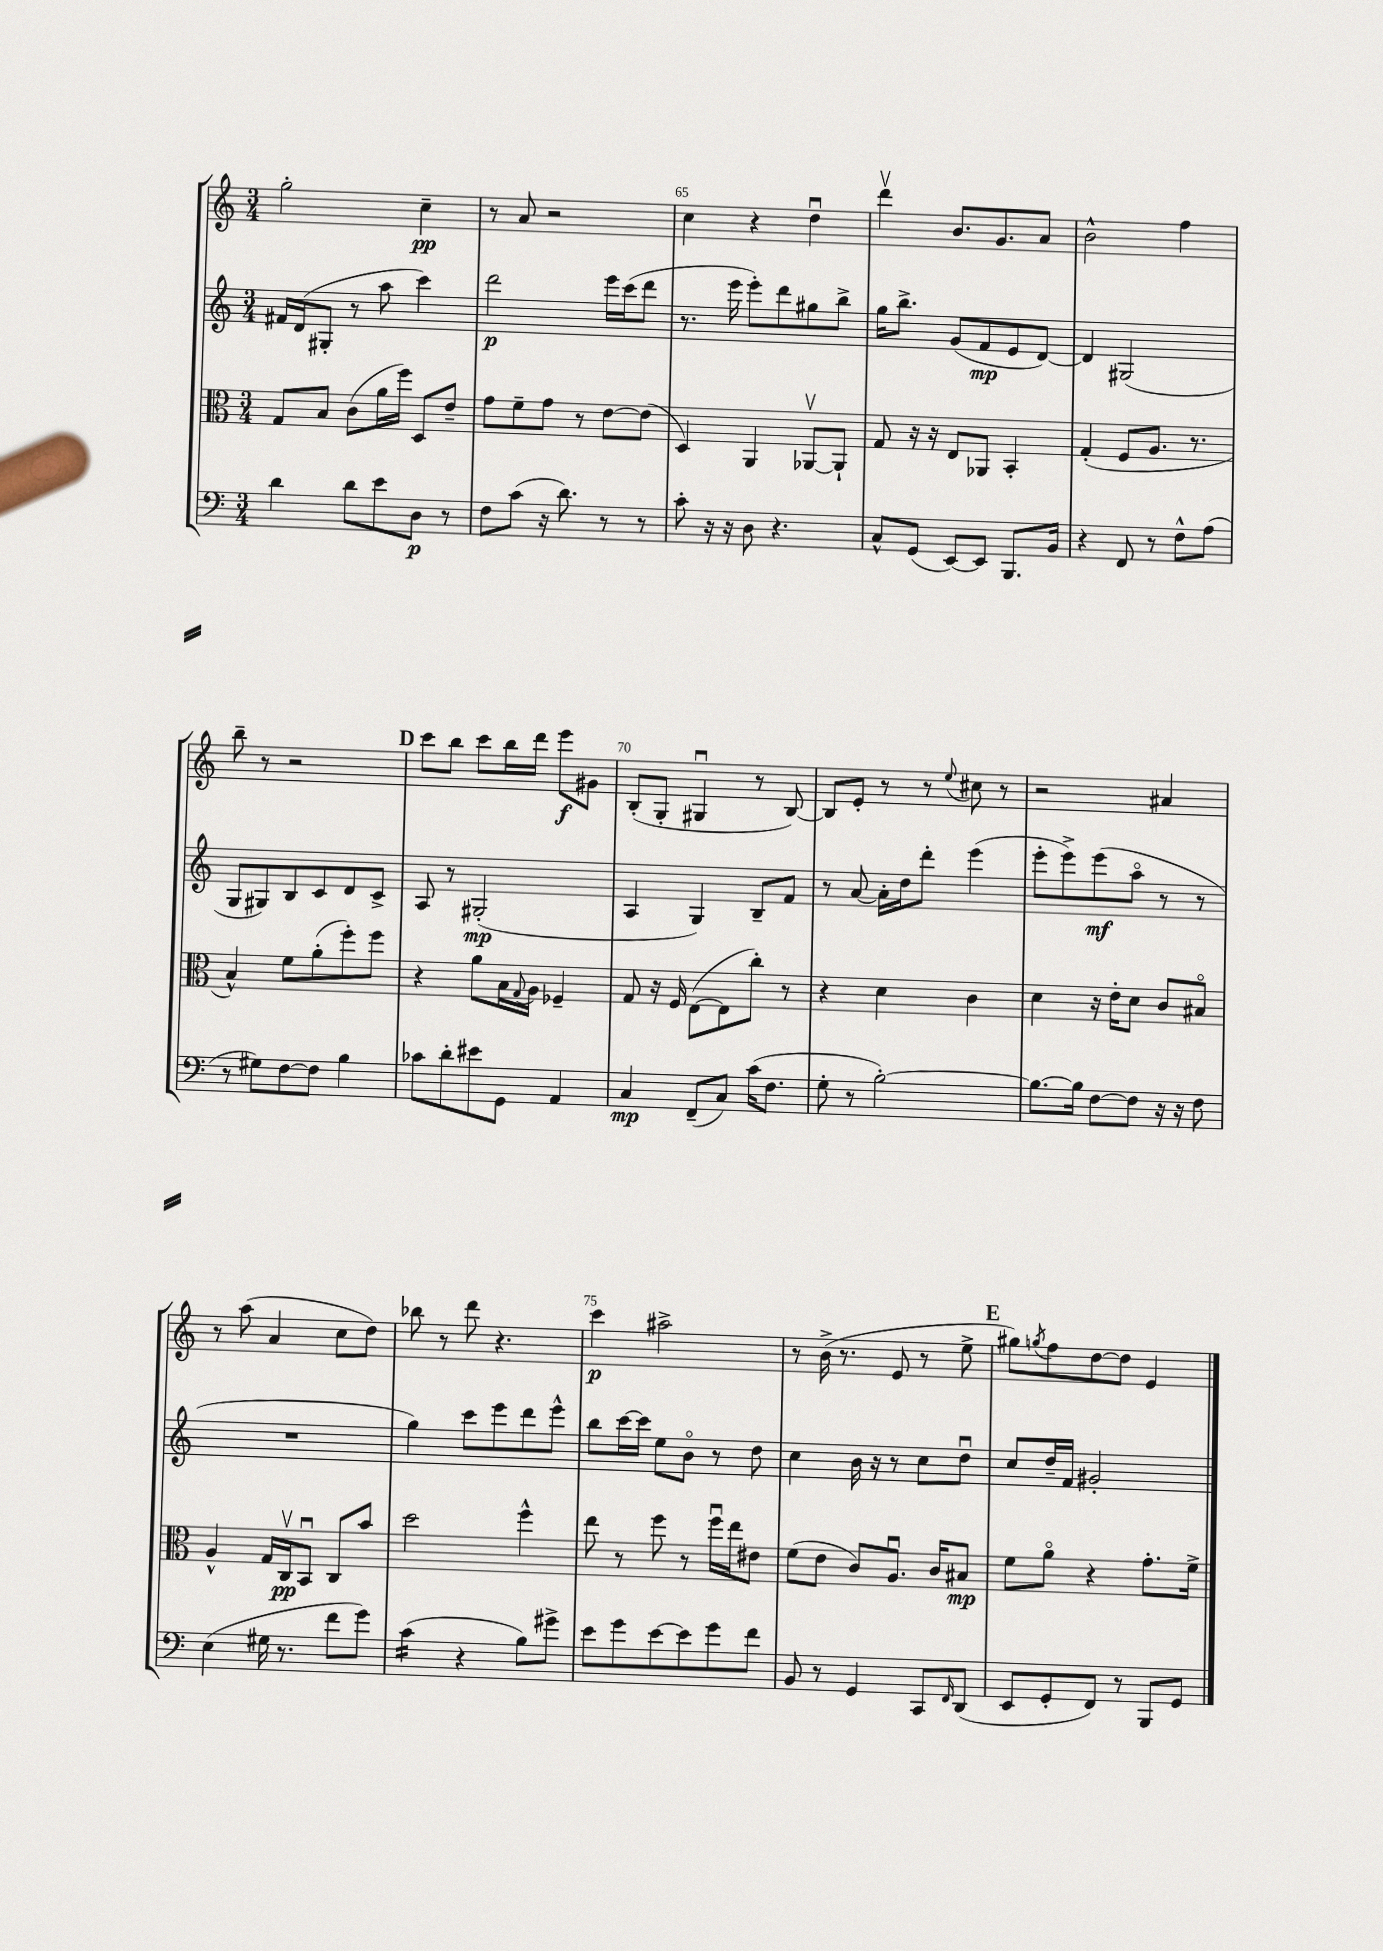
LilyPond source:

<<
\new StaffGroup <<
\new Staff = "s0" {
    \clef treble \key c \major \numericTimeSignature \time 3/4
    g''2-. c''4--\pp |
    r8 a'8 r2 |
    c''4 r4 d''4\downbow |
    d'''4\upbow b'8. g'8. a'8 |
    b'2-^ f''4 |
    b''8-- r8 r2 |
    \mark \markup { \bold "D" } c'''8 b''8 c'''8 b''16 d'''16 e'''8\f gis'8 |
    b8-.( g8-. gis4\downbow r8 b8~) |
    b8 e'8-. r8 r8 \appoggiatura { e''8 } cis''8 r8 |
    r2 ais'4 |
    r8 a''8( a'4 c''8 d''8) |
    bes''8 r8 d'''8 r4. |
    c'''4\p ais''2-> |
    r8 b'16->( r8. e'8 r8 e''8-> |
    \mark \markup { \bold "E" } gis''8) \acciaccatura { g''8 } f''8 d''8~ d''8 e'4 \bar "|." |
}
\new Staff = "s1" {
    \clef treble \key c \major \numericTimeSignature \time 3/4
    fis'16 d'16( gis8-. r8 a''8 c'''4) |
    d'''2\p e'''16 c'''16( d'''8 |
    r8. e'''16 e'''8-.) d'''8 gis''8 b''8-> |
    g''16 b''8.-> g'8( f'8\mp e'8 d'8~) |
    d'4 gis2( |
    g8 gis8) b8 c'8 d'8 c'8-> |
    \mark \markup { \bold "D" } a8 r8 gis2-.\mp( |
    a4 g4) b8-- f'8 |
    r8 a'8~ a'16-. d''16 d'''8-. e'''4( |
    e'''8-. e'''8->) e'''8\mf( a''8\flageolet r8 r8 |
    R2. |
    g''4) c'''8 e'''8 d'''8 e'''8-^ |
    b''8 c'''16~ c'''16 e''8 b'8\flageolet r8 d''8 |
    c''4 b'16 r16 r8 c''8 d''8\downbow |
    \mark \markup { \bold "E" } c''8 d''16-- f'16 gis'2-. \bar "|." |
}
\new Staff = "s2" {
    \clef alto \key c \major \numericTimeSignature \time 3/4
    g8 b8 c'8( a'16 f''16) d8 e'8-- |
    g'8 f'8-- g'8 r8 e'8~ e'8( |
    d4) a,4 aes,8~\upbow aes,8-! |
    g8 r16 r16 e8 aes,8 b,4-. |
    g4-.( f8 a8. r8. |
    b4-^) f'8 a'8-.( f''8-.) f''8 |
    \mark \markup { \bold "D" } r4 a'8 b16 \appoggiatura { g8 } a16 fes4-- |
    g8 r16 f16 e8~( e8 c''8-.) r8 |
    r4 d'4 c'4 |
    d'4 r16 e'16-. d'8 c'8 bis8\flageolet |
    a4-^ g16 c16\upbow\pp b,8\downbow c8 b'8 |
    d''2 f''4-^ |
    e''8 r8 f''8 r8 f''16\downbow e''16 eis'8 |
    f'8( e'8 c'8) a8.\downbow c'16 bis8\mp |
    \mark \markup { \bold "E" } f'8 a'8\flageolet r4 g'8.-. f'16-> \bar "|." |
}
\new Staff = "s3" {
    \clef bass \key c \major \numericTimeSignature \time 3/4
    d'4 d'8 e'8 d8\p r8 |
    f8 c'8( r16 d'8.) r8 r8 |
    c'8-. r16 r16 d8 r4. |
    c8-^ g,8( e,8~) e,8 b,,8. b,16 |
    r4 f,8 r8 f8-^ a8( |
    r8 gis8) f8~ f8 b4 |
    \mark \markup { \bold "D" } ces'8 d'8-. eis'8 g,8 a,4 |
    c4\mp f,8--( c8) c'16( f8. |
    g8-. r8 b2~-.) |
    b8.~ b16 f8~ f8 r16 r16 f8 |
    e4( gis16 r8. f'8 g'8) |
    c'4:16( r4 b8) gis'8-> |
    e'8 g'8 e'8~ e'8 g'8 f'8 |
    b,8 r8 g,4 c,8 \grace { f,16 } d,8( |
    \mark \markup { \bold "E" } e,8 g,8-. f,8) r8 b,,8 g,8 \bar "|." |
}
>>
>>
\layout { \context { \Score currentBarNumber = #63 \override BarNumber.break-visibility = ##(#f #t #t) barNumberVisibility = #(every-nth-bar-number-visible 5) } }
